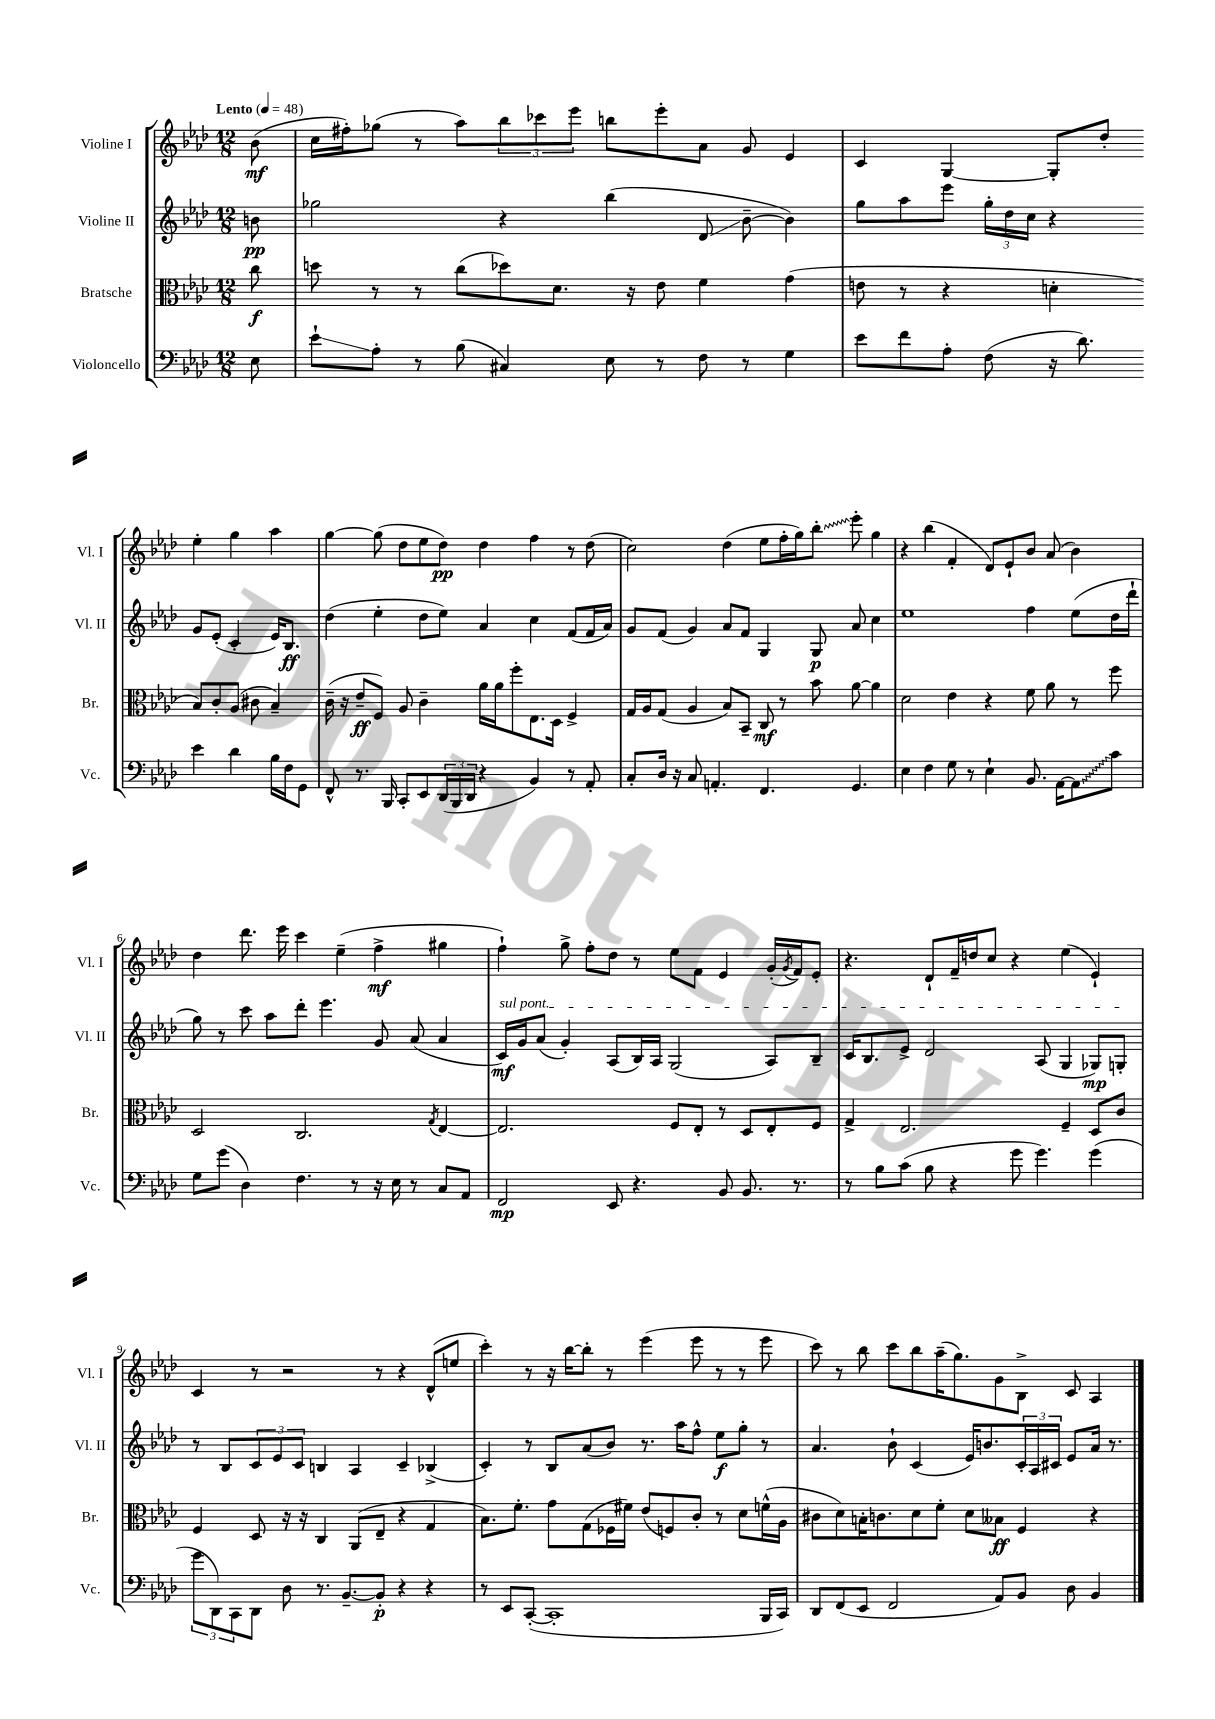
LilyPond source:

<<
\new StaffGroup <<
\new Staff = "s0" \with { instrumentName = "Violine I" shortInstrumentName = "Vl. I" } {
    \clef treble \key aes \major \numericTimeSignature \time 12/8 \partial 8 \tempo "Lento" 4 = 48
    bes'8\mf( |
    c''16 fis''16-.) ges''8( r8 aes''8) \tuplet 3/2 { bes''8 ces'''8 ees'''8 } b''8 ees'''8-. aes'8 g'8 ees'4 |
    c'4 g4~ g8-. des''8-. ees''4-. g''4 aes''4 |
    g''4~ g''8( des''8 ees''8 des''8\pp) des''4 f''4 r8 des''8( |
    c''2) des''4( ees''8 f''16-. g''16) \once \override Glissando.style = #'zigzag bes''8-.\glissando ees'''8-. g''4 |
    r4 bes''4( f'4-. des'8) ees'8-! bes'8 aes'8( bes'4) |
    des''4 des'''8. ees'''16 c'''4 ees''4--( f''4->\mf gis''4 |
    f''4-!) g''8-> f''8-. des''8 r8 ees''8 f'8 ees'4 g'16-.( \acciaccatura { g'8 } f'16) ees'8-. |
    r4. des'8-! f'16-- d''16 c''8 r4 ees''4( ees'4-!) |
    c'4 r8 r2 r8 r4 des'8-^( e''8 |
    c'''4-.) r8 r16 bes''16~ bes''8-. r8 ees'''4( ees'''8 r8 r8 ees'''8 |
    c'''8) r8 bes''8 c'''8 bes''8 aes''16--( g''8.) g'8 bes8-> c'8 aes4 \bar "|." |
}
\new Staff = "s1" \with { instrumentName = "Violine II" shortInstrumentName = "Vl. II" } {
    \clef treble \key aes \major \numericTimeSignature \time 12/8 \partial 8
    b'8\pp |
    ges''2 r4 bes''4( des'8\glissando bes'8~-- bes'4) |
    g''8 aes''8 ees'''8 \tuplet 3/2 { g''16-. des''16 c''16 } r4 g'8 ees'8-.( c'4-. ees'16) bes8.\ff |
    des''4( ees''4-. des''8 ees''8) aes'4 c''4 f'8( f'16 aes'16) |
    g'8 f'8( g'4) aes'8 f'8 g4 g8\p aes'8 c''4 |
    ees''1 f''4 ees''8( des''16 des'''16-! |
    g''8) r8 c'''8 aes''8 des'''8-. ees'''4. g'8 aes'8( aes'4 |
    \once \override TextSpanner.bound-details.left.text = \markup { \italic "sul pont." } c'16\mf\startTextSpan) g'16 aes'8( g'4-.) aes8( bes16) aes16 g2( aes8) bes8-- |
    c'16 bes8. ees'8-> des'2 aes8( g4 ges8\mp) g8-.\stopTextSpan |
    r8 bes8 \tuplet 3/2 { c'8 ees'8 c'8 } b4 aes4 c'4-- bes4->( |
    c'4-.) r8 bes8 aes'8( bes'8) r8. aes''16 f''8-^ ees''8\f g''8-. r8 |
    aes'4. bes'8-! c'4( ees'16) b'8. \tuplet 3/2 { c'16-. aes16 cis'16 } ees'8 aes'16 r8. \bar "|." |
}
\new Staff = "s2" \with { instrumentName = "Bratsche" shortInstrumentName = "Br." } {
    \clef alto \key aes \major \numericTimeSignature \time 12/8 \partial 8
    c''8\f |
    d''8 r8 r8 c''8( des''8) des'8. r16 ees'8 f'4 g'4( |
    e'8 r8 r4 d'4-. bes8) c'8-. aes8( cis'8 bes4--) |
    c'16--( r16 ees'8--\ff f8) aes8 c'4-- aes'16 aes'16 f''8-. ees8. des16 f4-> |
    g16 aes16 g8( aes4 bes8) bes,8-- c8\mf r8 bes'8 aes'8~ aes'4 |
    des'2 ees'4 r4 f'8 aes'8 r8 f''8 |
    des2 c2. \acciaccatura { g8 } ees4~ |
    ees2. f8 ees8-. r8 des8 ees8-. f8 |
    g4-> ees2. f4-- des8 c'8 |
    f4 des8 r16 r16 c4 aes,8( ees8-- r4 g4 |
    bes8.) f'8.-. g'8 g8( fes16 fis'16) ees'8( f8) c'8-. r8 des'8 f'16-^( aes16 |
    cis'8 des'8) b16-. c'8. des'8 f'8-. des'8 beses8\ff f4 r4 \bar "|." |
}
\new Staff = "s3" \with { instrumentName = "Violoncello" shortInstrumentName = "Vc." } {
    \clef bass \key aes \major \numericTimeSignature \time 12/8 \partial 8
    ees8 |
    ees'8-!\glissando aes8-. r8 bes8( cis4) ees8 r8 f8 r8 g4 |
    ees'8 f'8 aes8-. f8( r16 des'8.) ees'4 des'4 bes16 f16 g,8 |
    f,8-^ r8. bes,,16 c,8-. ees,8 \tuplet 3/2 { des,16( bes,,16 des,16 } r4 bes,4) r8 aes,8-. |
    c8-. des16 r16 c8 a,4.-. f,4. g,4. |
    ees4 f4 g8 r8 ees4-! bes,8. aes,16~ \once \override Glissando.style = #'zigzag aes,8\glissando c'8 |
    g8 g'8( des4) f4. r8 r16 ees16 r8 c8 aes,8 |
    f,2\mp ees,8 r4. bes,8 bes,8. r8. |
    r8 bes8 c'8( bes8 r4 g'8 g'4.) g'4( |
    \tuplet 3/2 { g'8 des,8) c,8 } des,8 des8 r8. bes,8.~-- bes,8-.\p r4 r4 |
    r8 ees,8 c,8~-.( c,1-. bes,,16 c,16) |
    des,8 f,8( ees,8 f,2 aes,8) bes,8 des8 bes,4 \bar "|." |
}
>>
>>
